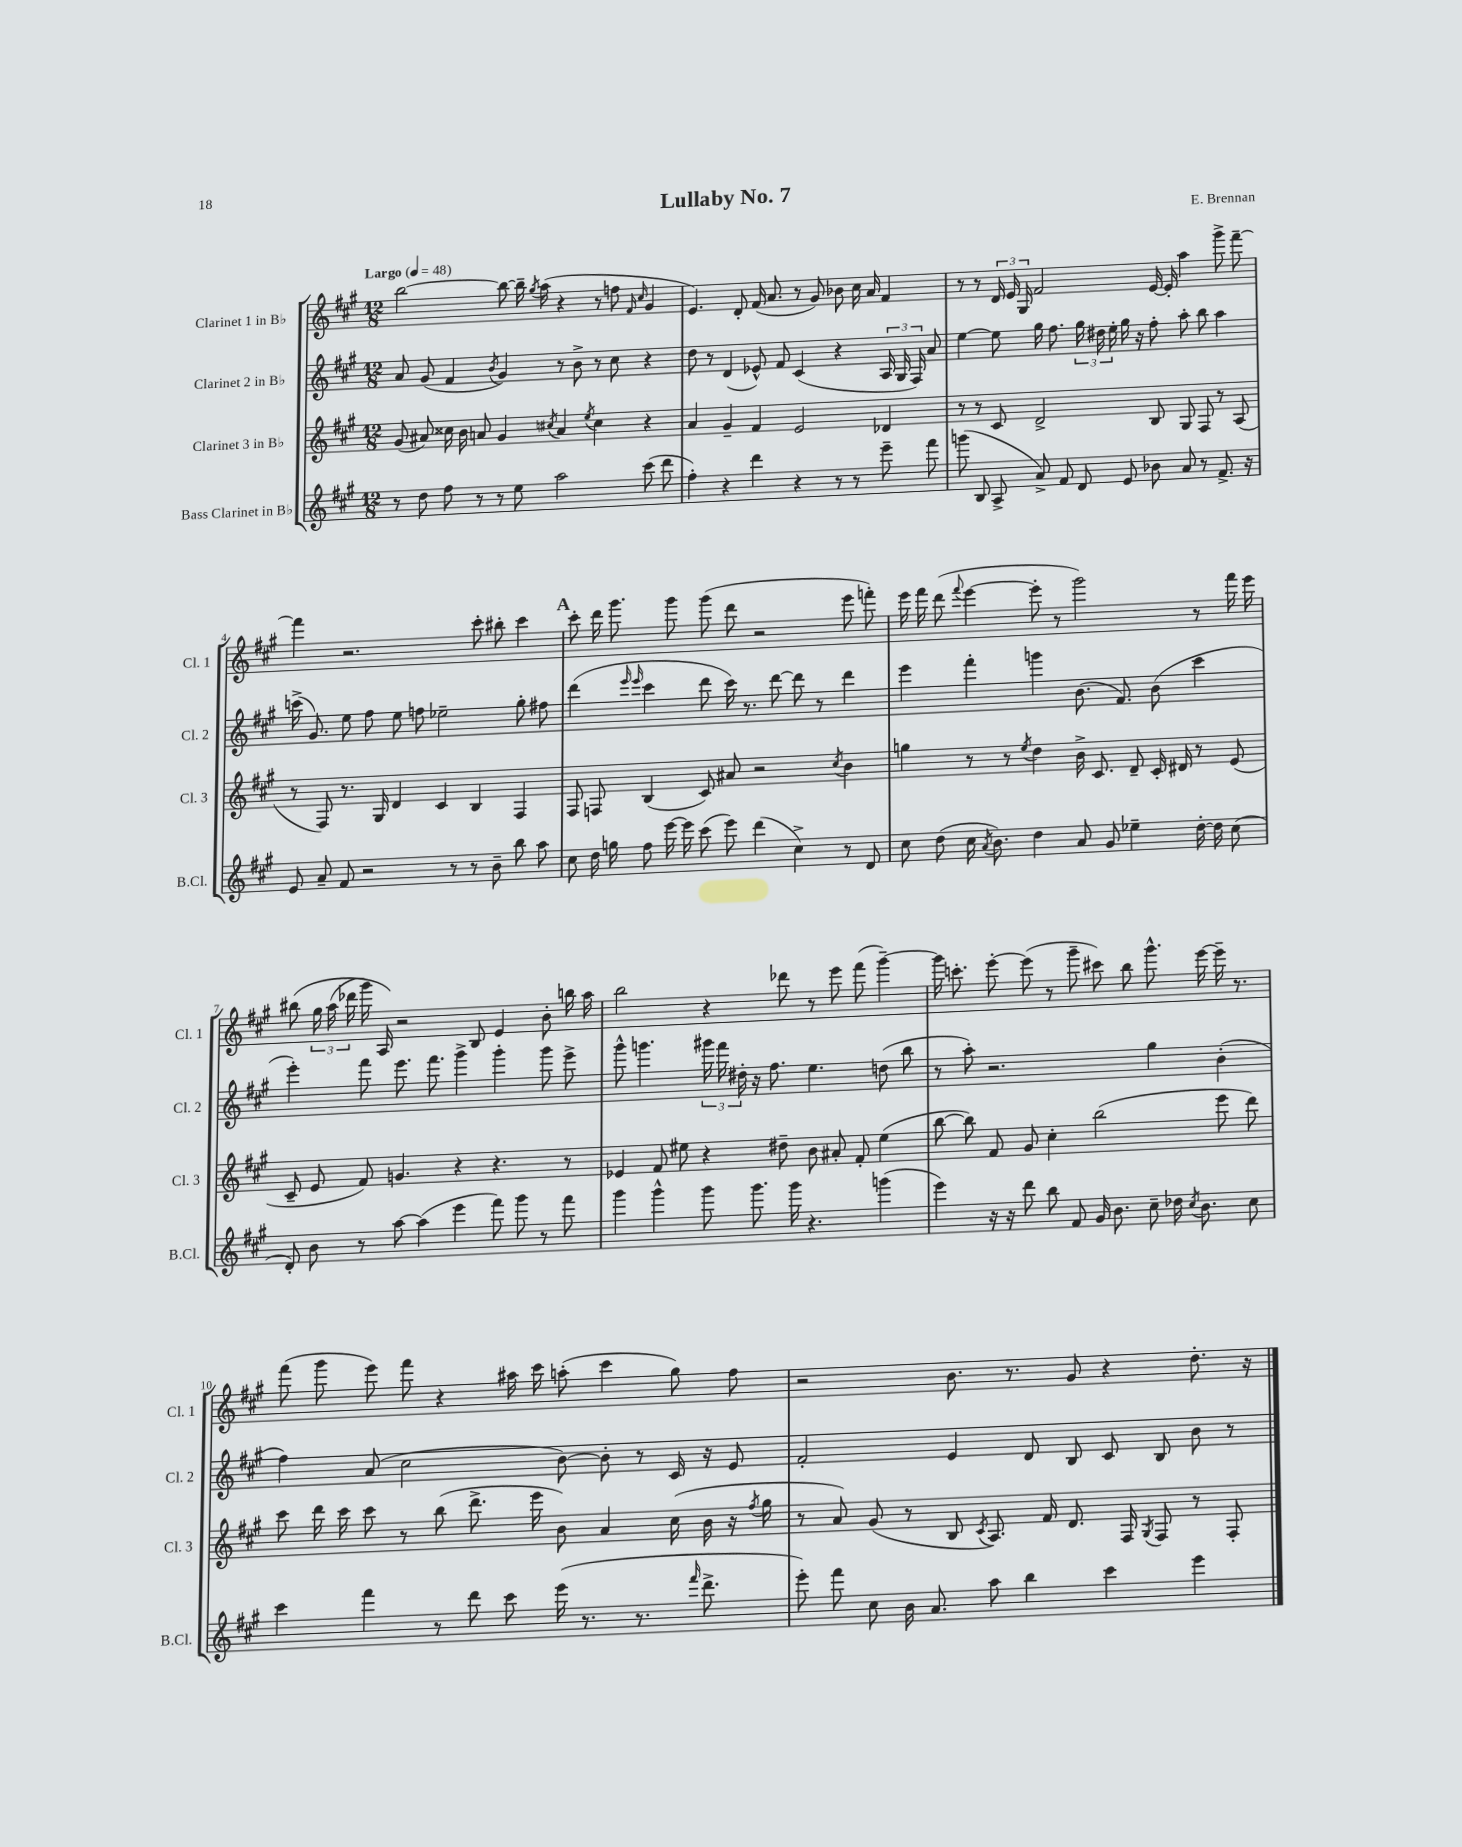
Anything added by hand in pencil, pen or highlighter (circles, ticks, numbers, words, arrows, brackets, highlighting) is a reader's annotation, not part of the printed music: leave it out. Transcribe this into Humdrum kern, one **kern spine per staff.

**kern	**kern	**kern	**kern
*part4	*part3	*part2	*part1
*staff4	*staff3	*staff2	*staff1
*I"Bass Clarinet in B♭	*I"Clarinet 3 in B♭	*I"Clarinet 2 in B♭	*I"Clarinet 1 in B♭
*I'B.Cl.	*I'Cl. 3	*I'Cl. 2	*I'Cl. 1
*clefG2	*clefG2	*clefG2	*clefG2
*k[f#c#g#]	*k[f#c#g#]	*k[f#c#g#]	*k[f#c#g#]
*M12/8	*M12/8	*M12/8	*M12/8
*MM48	*MM48	*MM48	*MM48
=1	=1	=1	=1
!	!	!	!LO:TX:a:B:t=Largo
8r	(8g#/	8a/	[2bb\
8dd\	8a#X/)	(8g#/	.
8ff#\	16cc##X\	4f#/	.
.	16b\	.	.
8r	8an/	.	.
.	.	8qb/	.
8r	4g#/	4g#/)	8bb\_
8ee\	.	.	16bb~\]
.	.	.	8qgg#/
.	.	.	(16aa\
.	8qcc#X/	.	.
2aa\	4a/	8r	4r
.	.	8b^\	.
.	8qee/	.	.
.	4cc#\	8r	8r
.	.	8cc#\	8ffn\
.	.	.	16qqf#/
.	.	.	16qqcc#/
(8ccc#\	4r	4r	4g#/
8ddd\	.	.	.
=2	=2	=2	=2
4ff#'\)	4a/	8dd\	4.e/)
.	.	8r	.
4r	4g#~/	(4d/	.
.	.	.	8d'/
4ddd\	4f#/	8e-X^^/)	(16f#/
.	.	.	8.a/
.	.	8f#/	.
4r	2e/	(4c#/	8r
.	.	.	8g#/)
8r	.	4r	8b-X\
8r	.	.	16cc#\
.	.	.	16a/
8eee~\	4d-X/	24A/	4f#/
.	.	24G#/	.
.	.	24F#/)	.
8fff#\	.	8a/	.
=3	=3	=3	=3
(8gggn\	8r	[4ee\	8r
8B/	8r	.	8r
8A^/	8c#/	8ee\]	24d/
.	.	.	24e/
.	.	.	24G#/
8a^/)	2d^/	16gg#\	2f#/
.	.	8.ff#\	.
8f#/	.	.	.
8d/	.	24gg#\	.
.	.	24dd#X\	.
.	.	24ee'\	.
8e/	.	16gg#\	.
.	.	16r	.
8b-X\	8B/	8ff#'\	[16e/
.	.	.	16e'/]
8a/	8G#/	8aa'\	4aa\
8r	8F#/	8bb\	.
8.f#^/	8r	4aa\	8ggg#^\
.	(8A/	.	[8fff#~\
16r	.	.	.
!!LO:LB:g=z
=4	=4	=4	=4
8e/	8r	(16cccn^\	4fff#\]
.	.	8.g#/)	.
8a~/	8F#/)	.	.
8f#/	8.r	8ee\	2.r
2r	.	8ff#\	.
.	16G#/	.	.
.	4d/	8ee\	.
.	.	8ffn\	.
.	4c#/	2ee-X~\	.
8r	.	.	.
8r	4B/	.	8ccc#'\
8b~\	.	.	8bb#X'\
8bb\	4F#/	8gg#'\	4ccc#\
8aa\	.	8ff#X\	.
!!LO:REH:place=s1:t=A
=5	=5	=5	=5
8cc#\	8F#/	(4ddd\	8ccc#'\
16dd\	8Fn/	.	16ddd\
16ggn\	.	.	8.ggg#\
.	.	16qqeee/	.
.	.	16qqeee/	.
8ff#\	(4B/	4ccc#\	.
[16eee\	.	.	8ggg#\
16eee\]	.	.	.
(8ccc#\	8c#/)	8ddd\	(8ggg#\
8eee\)	8a#X/	16ccc#\)	8ddd\
.	.	8.r	.
(4ddd\	2r	.	2r
.	.	[8ddd\	.
4cc#^\)	.	8ddd\]	.
.	.	8r	.
.	8qcc#/	.	.
8r	4b\	4ddd\	8eee\
8d/	.	.	8fffn'\)
=6	=6	=6	=6
8cc#\	4ggn\	4eee\	16eee\
.	.	.	16fff#\
(8dd\	.	.	(8ddd\
.	.	.	8qqfff#/
16cc#\	8r	4fff#'\	[4eee\
8qa/	.	.	.
8.b\)	.	.	.
.	8r	.	.
.	8qee/	.	.
4dd\	4dd\	4gggn\	8eee'\]
.	.	.	8r
8a/	16b^\	(8.b\	2ggg#\)
.	8.c#/	.	.
8g#/	.	.	.
.	.	8.f#/)	.
4ee-X~\	8d~/	.	.
.	16c#'/	(8b\	.
.	16d#X/	.	.
[16dd'\	8r	4ccc#\	8r
16dd\]	.	.	.
(8cc#\	(8e/	.	16fff#\
.	.	.	16eee\
!!LO:LB:g=z
=7	=7	=7	=7
8d'/)	8c#~/	4eee'\)	(8bb#X\
8b\	8e/	.	24gg#\
.	.	.	(24aa\
.	.	.	24ddd-X\
8r	8f#/)	8fff#\	16ggg#\)
.	.	.	16A/)
[8aa\	4.gn/	8.eee\	2r
(4aa\]	.	.	.
.	.	8.fff#\	.
4eee\	4r	4ggg#^\	.
.	.	.	8B/
8fff#\)	4.r	4ggg#'\	4e/
8ggg#\	.	.	.
8r	.	8ggg#\	8b'\
8fff#\	8r	8eee^\	16bbn\
.	.	.	16aa\
=8	=8	=8	=8
4ggg#\	4e-X/	8ggg#^^\	2bb\
.	.	4.gggn\	.
4ggg#^^\	8f#/	.	.
.	8ee#X\	.	.
8ggg#\	4r	24ggg#X\	4r
.	.	24fff#\	.
.	.	24dd#X'\	.
8.ggg#\	.	16r	.
.	.	8.ff#\	.
.	8dd#X~\	.	8ddd-X\
16ggg#\	.	.	.
4.r	8b\	4.ee\	8r
.	8a#X'/	.	8eee\
.	8f#'/	.	(8fff#\
(4gggn\	(4ee#\	(8ddn\	[4ggg#~\)
.	.	8bb\	.
=9	=9	=9	=9
4eee\)	[8bb\	8r	16ggg#\]
.	.	.	8.cccn'\
.	8bb\])	8aa'\)	.
16r	8f#/	2.r	[8eee'\
16r	.	.	.
8ddd\	8g#/	.	(8eee\]
8bb\	4cc#'\	.	8r
8f#/	.	.	8ggg#~\
16g#/	(2bb\	.	8ccc#X\)
8.b\	.	.	.
.	.	.	8bb\
8cc#~\	.	4gg#\	8.ggg#^^\
16dd-X\	.	.	.
8qcc#/	.	.	.
8.b\	.	.	[16eee\
.	8eee\	(4b'\	16eee~\]
.	.	.	8.r
8cc#\	8ddd\)	.	.
!!LO:LB:g=z
=10	=10	=10	=10
4ccc#\	8ccc#\	4ff#\)	(8fff#\
.	16ddd\	.	8ggg#\
.	16ccc#\	.	.
4fff#\	8ccc#\	(8a/	8eee\)
.	8r	2cc#\	8fff#\
8r	(8bb\	.	4r
8ddd\	8.ddd^\	.	.
8ccc#\	.	.	16aa#X\
.	16eee\	.	16ccc#\
(16eee\	8b\)	[8b\)	(8aan'\
8.r	.	.	.
.	4a/	8b'\]	4ccc#\
8.r	.	8r	.
.	(16cc#\	16c#/	8gg#\)
16qqfff#/	.	.	.
8.ddd^\	16b\	16r	.
.	16r	8e/	8ff#\
.	8qff#/	.	.
.	16gg#\	.	.
=11	=11	=11	=11
8eee'\)	8r	2f#'/	2r
8fff#\	8a/)	.	.
8cc#\	(8g#/	.	.
16b\	8r	.	.
8.a/	.	.	.
.	8B/	4e/	8.b\
.	8qc#/	.	.
8aa\	8.A/)	.	.
.	.	.	8.r
4bb\	.	8d/	.
.	16f#/	.	.
.	8.d/	8B/	8g#/
4ccc#\	.	8c#/	4r
.	16F#/	.	.
.	8qG#/	.	.
.	8F#/	8B/	.
4eee\	8r	8b\	8.dd'\
.	8F#'/	8r	.
.	.	.	16r
==	==	==	==
*-	*-	*-	*-
